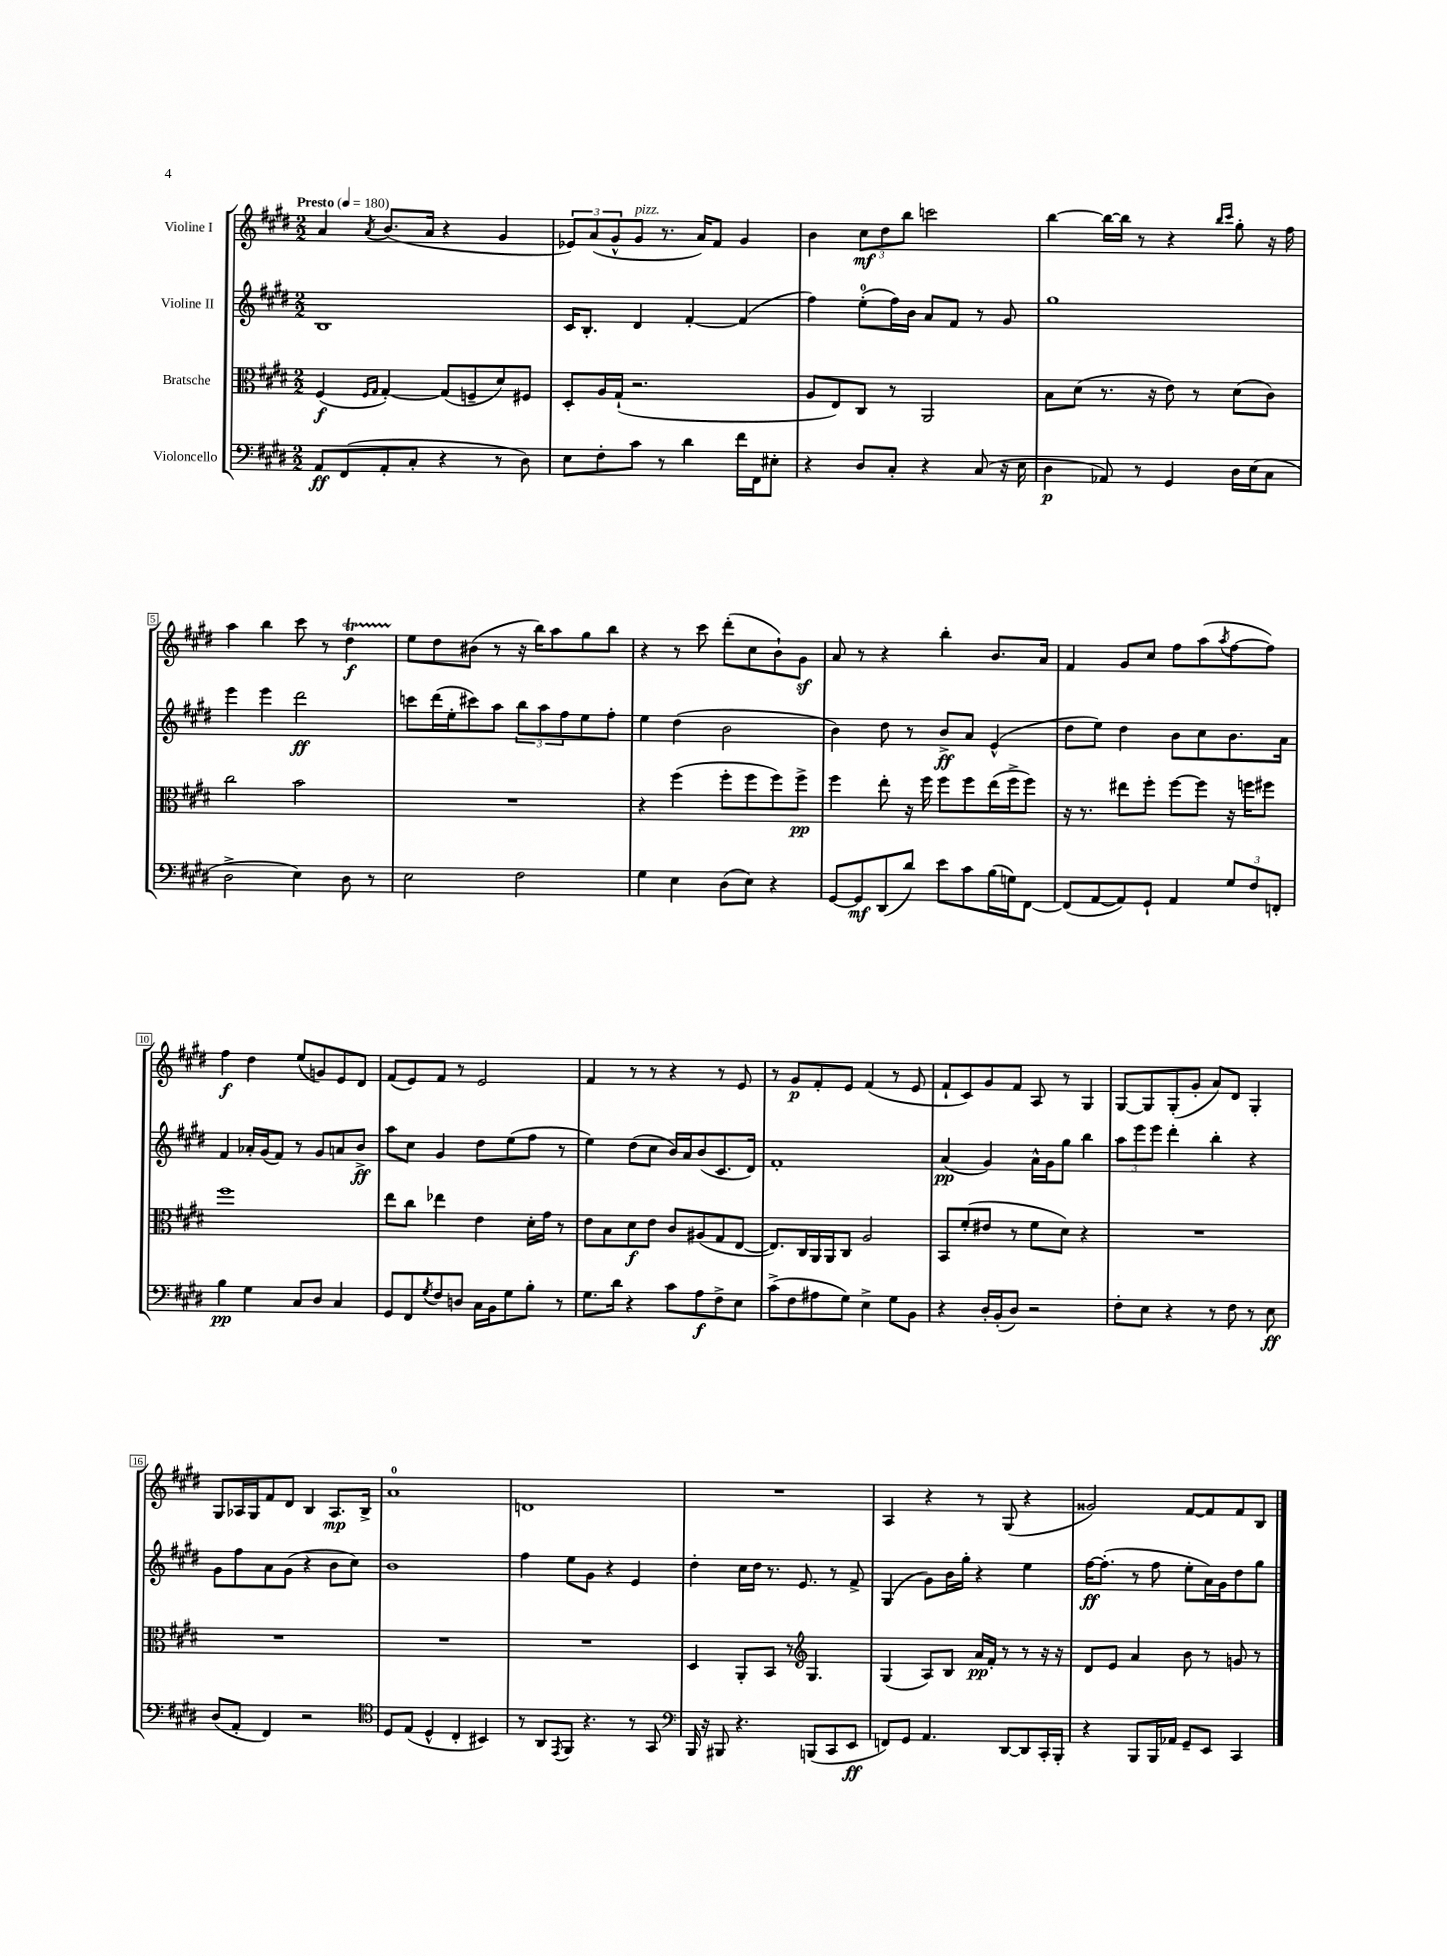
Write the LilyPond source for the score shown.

<<
\new StaffGroup <<
\new Staff = "s0" \with { instrumentName = "Violine I" } {
    \clef treble \key e \major \numericTimeSignature \time 2/2 \tempo "Presto" 4 = 180
    a'4 \acciaccatura { a'8 } b'8.( a'16 r4 gis'4 |
    \tuplet 3/2 { ees'8) a'8( gis'8-^ } gis'8^\markup { \italic "pizz." } r8. a'16) fis'8 gis'4 |
    b'4 \tuplet 3/2 { cis''8\mf dis''8 b''8 } c'''2 |
    b''4~ b''16~ b''16 r8 r4 \grace { b''16 cis'''16 } gis''8-. r16 fis''16 |
    a''4 b''4 cis'''8 r8 dis''4\startTrillSpan\f |
    e''8\stopTrillSpan dis''8 bis'8( r8 r16 b''16) a''8 gis''8 b''8 |
    r4 r8 cis'''8 dis'''8-.( cis''8 b'8-!) gis'8\sf |
    a'8 r8 r4 b''4-. b'8. a'16 |
    fis'4 gis'8 cis''8 fis''8 a''8( \acciaccatura { a''8 } fis''8~ fis''8) |
    fis''4\f dis''4 e''8( g'8) e'8 dis'8 |
    fis'8( e'8) fis'8 r8 e'2 |
    fis'4 r8 r8 r4 r8 e'8 |
    r8 gis'8\p fis'8-. e'8 fis'4( r8 e'8 |
    fis'8-! cis'8) gis'8 fis'8 a8 r8 gis4 |
    gis8~ gis8 gis8-.( gis'8-. a'8) dis'8 gis4-. |
    gis8 aes16 gis16 fis'8 dis'8 b4 aes8.\mp b16-> |
    a'1-0 |
    d'1 |
    R1 |
    a4 r4 r8 gis8( r4 |
    gisis'2) fis'8~ fis'8 fis'8 b8 \bar "|." |
}
\new Staff = "s1" \with { instrumentName = "Violine II" } {
    \clef treble \key e \major \numericTimeSignature \time 2/2
    b1 |
    cis'16 b8.-. dis'4 fis'4~-. fis'4( |
    fis''4) e''8-0-.( fis''16) b'16 a'8 fis'8 r8 gis'8 |
    gis''1 |
    e'''4 e'''4 dis'''2\ff |
    c'''8 dis'''16( e''16-. cis'''8) a''8 \tuplet 3/2 { b''8 a''8 fis''8 } e''8 fis''8-. |
    e''4 dis''4( b'2 |
    b'4) dis''8 r8 b'8->\ff a'8 e'4-^( |
    dis''8 e''8) dis''4 b'8 cis''8 b'8. a'16 |
    fis'4 aes'16-. gis'16( fis'8) r8 gis'8 a'8 b'8->\ff |
    a''8 cis''8 gis'4 dis''8 e''8( fis''8 r8 |
    e''4) dis''8( cis''8 b'16) a'16 b'8( cis'8. dis'16) |
    fis'1-. |
    a'4\pp( gis'4) a'16-^ gis'16 gis''8 b''4 |
    \tuplet 3/2 { a''8 e'''8 e'''8 } dis'''4-. b''4-. r4 |
    gis'8 fis''8 a'8 gis'8( r4 b'8 cis''8) |
    b'1 |
    fis''4 e''8 gis'8 r4 e'4 |
    dis''4-. cis''16 dis''16 r8. e'8. r8 fis'8-> |
    gis4( gis'8) b'16 gis''16-. r4 e''4 |
    fis''16~\ff fis''8.-.( r8 fis''8 e''8-. a'16) gis'16 dis''8 gis''8 \bar "|." |
}
\new Staff = "s2" \with { instrumentName = "Bratsche" } {
    \clef alto \key e \major \numericTimeSignature \time 2/2
    fis4\f( \grace { fis16 gis16 } gis4~-.) gis8( f8-- dis'8) fis8 |
    dis8-. a16 gis16-!( r2. |
    a8 e8) cis8 r8 a,2 |
    b8 dis'8( r8. r16 e'8) r8 dis'8( cis'8) |
    cis''2 b'2 |
    R1 |
    r4 fis''4( fis''8-. fis''8 fis''8) fis''8->\pp |
    fis''4 e''8-. r16 fis''16 fis''8 fis''8 e''16( fis''16-> fis''8) |
    r16 r8. eis''8 fis''8-. fis''8~ fis''8 r16 f''16 fis''8 |
    fis''1 |
    e''8 cis''8 ees''4 e'4 dis'16-. gis'16 r8 |
    e'8 b8 dis'8\f e'8 cis'8 ais8( gis8 e8~ |
    e8.) cis16 a,16 a,16 cis8 a2 |
    b,8 fis'8-.( eis'8 r8 fis'8 dis'8) r4 |
    R1 |
    R1 |
    R1 |
    R1 |
    dis4 a,8-. b,8 r8 \clef treble gis4. |
    gis4( a8) b8 a'16\pp fis'16-. r8 r8 r16 r16 |
    dis'8 e'8 a'4 b'8 r8 g'8 r8 \bar "|." |
}
\new Staff = "s3" \with { instrumentName = "Violoncello" } {
    \clef bass \key e \major \numericTimeSignature \time 2/2
    a,8\ff fis,8( a,8-. cis8-. r4 r8 dis8) |
    e8 fis8-. cis'8 r8 dis'4 fis'16 fis,16 eis8-. |
    r4 dis8 cis8-. r4 cis8( r16 e16 |
    dis4\p aes,8) r8 gis,4 dis16 e16( cis8 |
    dis2-> e4) dis8 r8 |
    e2 fis2 |
    gis4 e4 dis8( e8) r4 |
    gis,8~ gis,8\mf dis,8( dis'8) e'8 cis'8 b16( g16) fis,8~ |
    fis,8( a,8~ a,8) gis,8-! a,4 \tuplet 3/2 { gis8 fis8 f,8-. } |
    b4\pp gis4 cis8 dis8 cis4 |
    gis,8 fis,8 \acciaccatura { gis8 } fis8 d8 cis16 b,16 gis8 b8-. r8 |
    gis8. dis'16 r4 cis'8 a8\f fis8-> e8 |
    cis'8->( fis8 ais8 gis8) e4-> gis8 b,8 |
    r4 dis16-. b,16-.( dis8) r2 |
    fis8-. e8 r4 r8 fis8 r8 e8\ff |
    dis8( a,8-. fis,4) r2 |
    \clef tenor dis8 e8( dis4-^ cis4-. bis,4) |
    r8 a,8 \acciaccatura { e,8 } fis,8 r4. r8 gis,8 |
    \clef bass b,,16 r16 bis,,8 r4. b,,8( cis,8 e,8\ff |
    f,8) gis,8 a,4. dis,8~ dis,8 cis,16-. b,,16-. |
    r4 b,,8 b,,16 aes,16 gis,8-- e,8 cis,4 \bar "|." |
}
>>
>>
\layout { \context { \Score \override BarNumber.stencil = #(make-stencil-boxer 0.1 0.3 ly:text-interface::print) } }
